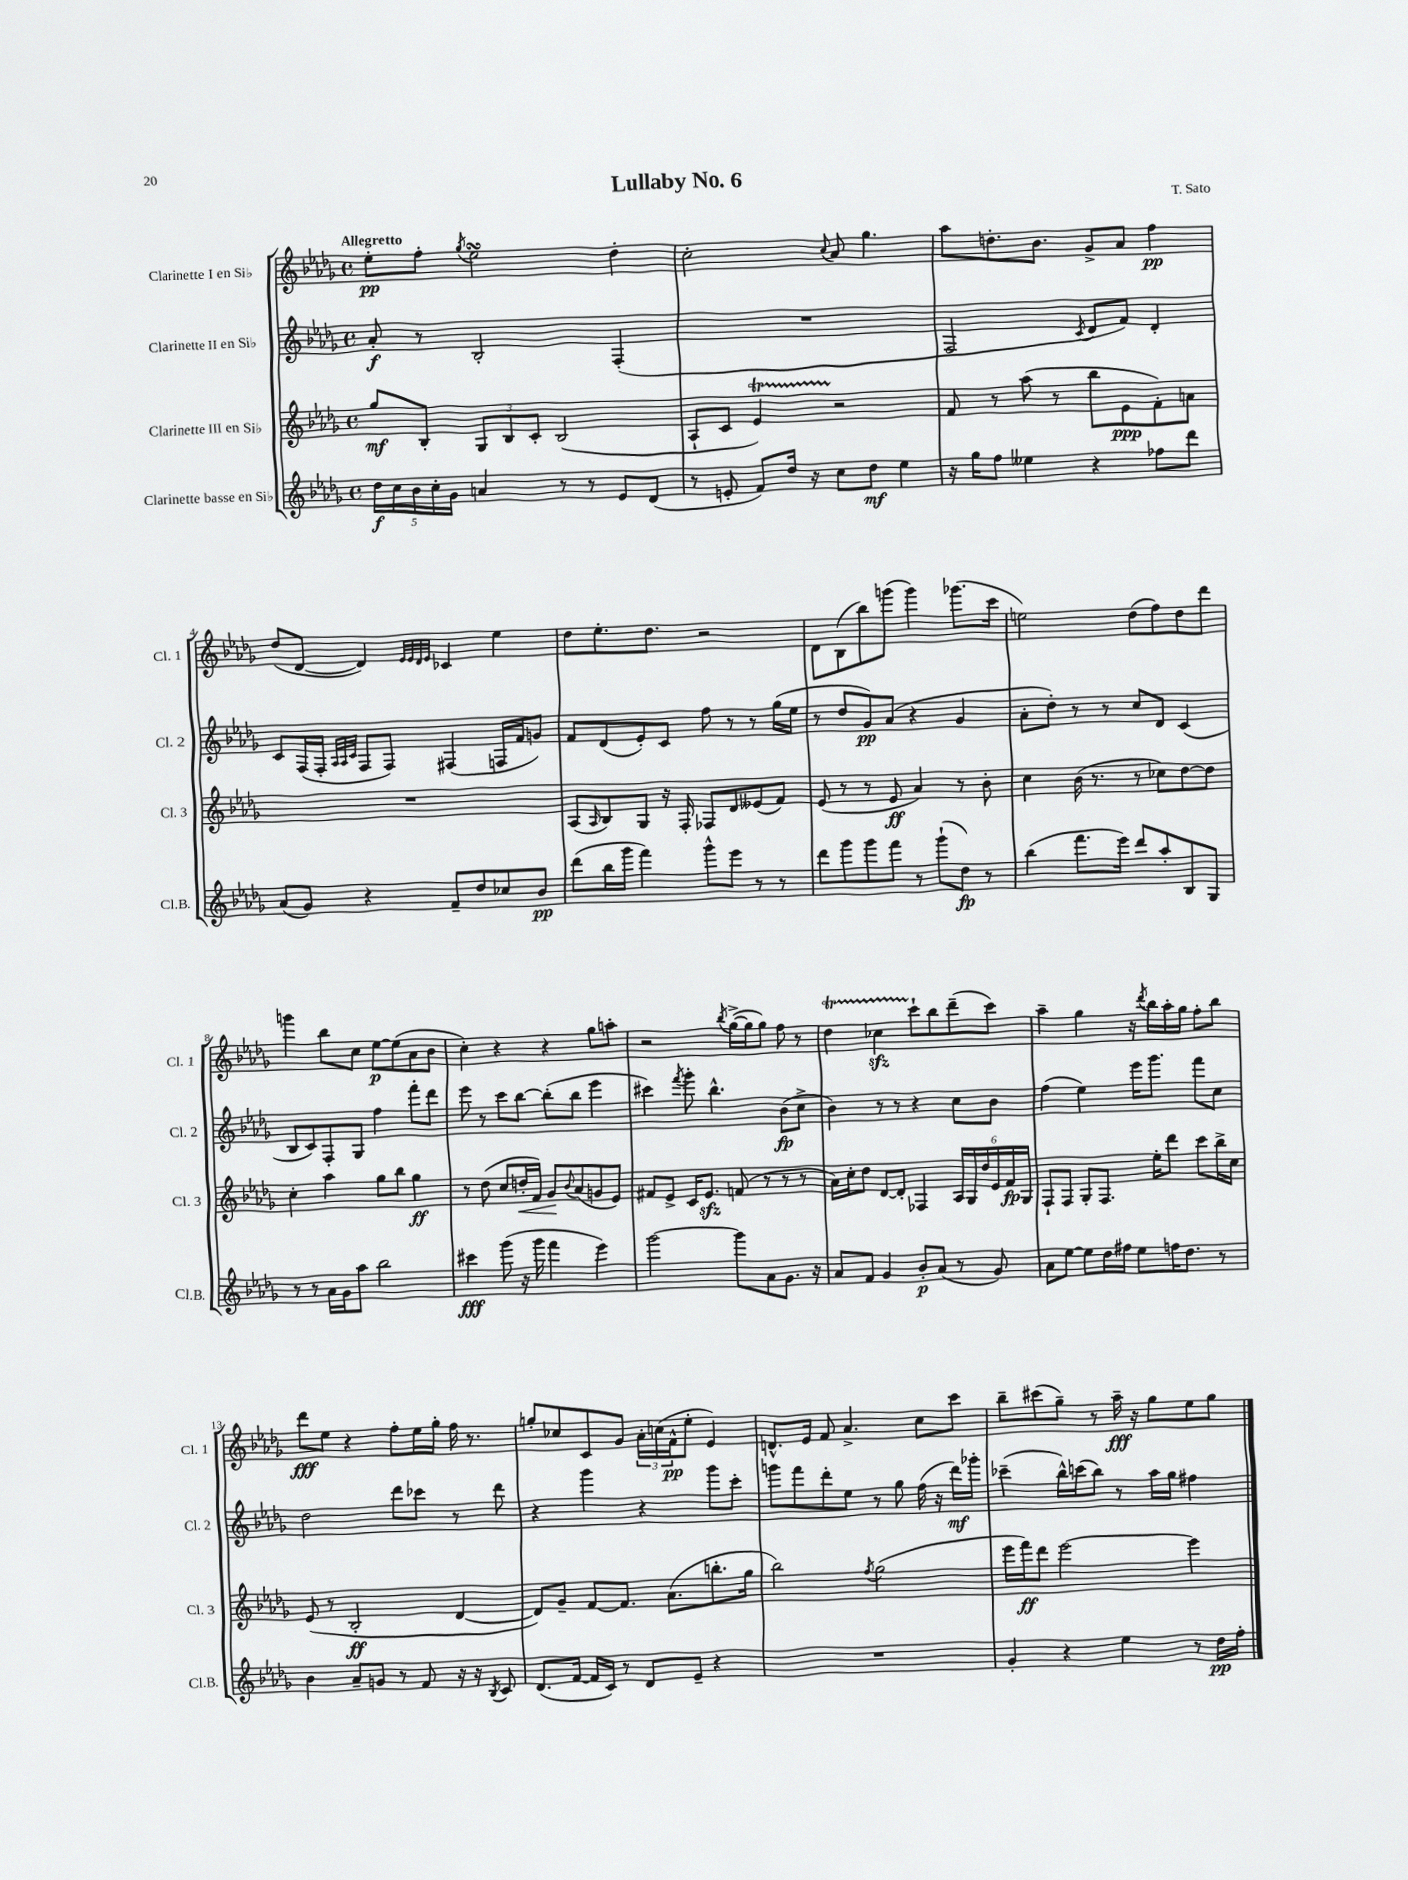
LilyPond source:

\header { title = "Lullaby No. 6" composer = "T. Sato" }
<<
\new StaffGroup <<
\new Staff = "s0" \with { instrumentName = "Clarinette I en Sib" shortInstrumentName = "Cl. 1" } {
    \clef treble \key des \major \defaultTimeSignature \time 4/4 \tempo "Allegretto"
    ees''8-.\pp f''8-. \acciaccatura { ges''8 } ees''2\turn des''4-. |
    c''2-. \appoggiatura { c''8 } aes'8 ges''4. |
    aes''8 d''8.-. bes'8. ges'8-> aes'8 f''4\pp |
    des''8( des'8~ des'4) \grace { ees'32 ees'32 des'32 ees'32 } ces'4 ees''4 |
    des''8 ees''8.-. des''8. r2 |
    des'8 bes8( bes''8) g'''8( g'''4) ges'''8.( c'''16 |
    e''2) des''8( f''8) des''8 des'''8 |
    g'''4 bes''8 c''8 ees''8~\p ees''8( aes'8 bes'8 |
    c''4-.) r4 r4 ges''8 a''8-. |
    r2 \acciaccatura { bes''8 } ges''16~->( ges''16 ges''8) f''8 r8 |
    des''4\startTrillSpan ces''4\sfz c'''8-!\stopTrillSpan bes''8 des'''8--( c'''8) |
    aes''4-- ges''4 r16 \acciaccatura { des'''8 } bes''16 aes''16-. ges''16 f''8-. bes''8 |
    des'''8\fff ees''8 r4 f''8-. ees''16 ges''16-. f''16 r8. |
    g''8-. ces''8 c'8 ges'8 \tuplet 3/2 { aes'16-. c''16( f'16-^\pp } ees''8-. ees'4) |
    d'8.-^ ees'16 f'8 aes'4.-> c''8 c'''8 |
    bes''8-- cis'''8( ges''8--) r8 aes''16--\fff r16 ges''8 ees''8 ges''8 \bar "|." |
}
\new Staff = "s1" \with { instrumentName = "Clarinette II en Sib" shortInstrumentName = "Cl. 2" } {
    \clef treble \key des \major \defaultTimeSignature \time 4/4
    aes'8-.\f r8 bes2-. f4-.( |
    R1 |
    f2 \acciaccatura { c'8 } des'8 f'8) des'4-. |
    c'8 f16( f16-. \grace { aes32 aes32 c'32 } f8 f8) fis4( f16 f'16 g'8) |
    f'8 des'8( ees'8-.) c'8 f''8 r8 r8 ges''16( ees''16 |
    r8 des''8 ges'8\pp) aes'8( r4 ges'4 |
    aes'8-. des''8-.) r8 r8 c''8 des'8 c'4( |
    bes8 c'8) f8-. ges8 f''4 f'''8-. des'''8 |
    ees'''8 r8 c'''8 bes''8~ bes''8-.( bes''8 ees'''4 |
    cis'''4) \acciaccatura { f'''8 } ges'''8-. bes''4.-^ bes'8\fp( c''8-> |
    bes'4) r8 r8 r4 c''8 bes'8 |
    f''4( ees''4) ees'''16 ges'''8. f'''8 c''8 |
    des''2 des'''8 ces'''8 r8 des'''8 |
    r4 ges'''4 r4 ges'''8 c'''8-. |
    g'''8 f'''8 des'''8-. ees''8 r8 ges''8 f''16( r16 des'''16\mf) ges'''16-. |
    ces'''4--( bes''16-^) c'''16( bes''8) r8 aes''16 ges''16 fis''4 \bar "|." |
}
\new Staff = "s2" \with { instrumentName = "Clarinette III en Sib" shortInstrumentName = "Cl. 3" } {
    \clef treble \key des \major \defaultTimeSignature \time 4/4
    ges''8\mf bes8-. \tuplet 3/2 { ges8 bes8 c'8-. } bes2( |
    aes8-! c'8 ees'4\startTrillSpan) r2\stopTrillSpan |
    f'8 r8 aes''8( r8 bes''8 ees'8\ppp f'8-.) a'8 |
    R1 |
    aes8( \grace { aes16 } bes8) ges8 r16 f16-. fes8 des'8 eeses'8( f'8) |
    ees'8( r8 r8 ees'8\ff aes'4) r8 bes'8-. |
    c''4 bes'16( r8. r8 ces''8) des''8~ des''8 |
    c''4-. aes''4 ges''8 bes''8 ges''4\ff |
    r8 des''8( c''8 d''16-.\< f'16) ges'8\! \appoggiatura { bes'8 } aes'8( g'8 ees'8) |
    fis'8 ees'8-> c'16 ees'8.\sfz f'8( r8 r8 r8 |
    aes'16) c''16-. des''8 des'8~ des'8-. fes4 \tuplet 6/4 { aes16 ges16 des''16 ees'16 f'16\fp ges16 } |
    f8-! f8 ges8-. f8. ees''16-. des'''8 c'''8 bes''16-> c''16 |
    ees'8( r8 bes2-.\ff des'4~ |
    des'8) ges'8-- f'8~ f'8. aes'8.( b''8.-. ges''16 |
    bes''2) \acciaccatura { f''8 } ges''2( |
    ees'''16 f'''16\ff) des'''8 ees'''2~ ees'''4 \bar "|." |
}
\new Staff = "s3" \with { instrumentName = "Clarinette basse en Sib" shortInstrumentName = "Cl.B." } {
    \clef treble \key des \major \defaultTimeSignature \time 4/4
    \tuplet 5/4 { des''16\f c''16 bes'16 c''16-. ges'16 } a'4 r8 r8 ees'8 des'8( |
    r8 e'8-. f'8) des''16 r16 c''8 des''8\mf ees''4 |
    r16 ges''16 f''8 eeses''4 r4 fes''8 des'''8 |
    aes'8( ges'8) r4 f'8-- des''8 ces''8 bes'8\pp |
    des'''8( bes''16 ges'''16 f'''4) ges'''8-^ ees'''8 r8 r8 |
    des'''8 ges'''8 ges'''8 f'''8 r8 ges'''8-!( des''8\fp) r8 |
    bes''4( f'''8. ees'''16) des'''8 aes''8-. bes8 ges8 |
    r8 r8 aes'16 ges'16 aes''8 bes''2 |
    cis'''4\fff ges'''8( r16 ges'''16 f'''4 ees'''4) |
    ges'''2~ ges'''8 aes'8 ges'8. r16 |
    aes'8 f'8 ges'4 bes'8-.\p aes'8( r8 ges'8) |
    aes'8 ees''8~ ees''8 des''16 fis''16 ees''8 f''16 des''8. r8 |
    bes'4 aes'8-- g'8 r8 f'8 r16 r16 \acciaccatura { bes8 } c'8 |
    des'8.( f'16~ f'16 c'16) r8 des'8 ees'8-- r4 |
    R1 |
    ges'4-. r4 ees''4 r8 des''16\pp f''16-. \bar "|." |
}
>>
>>
